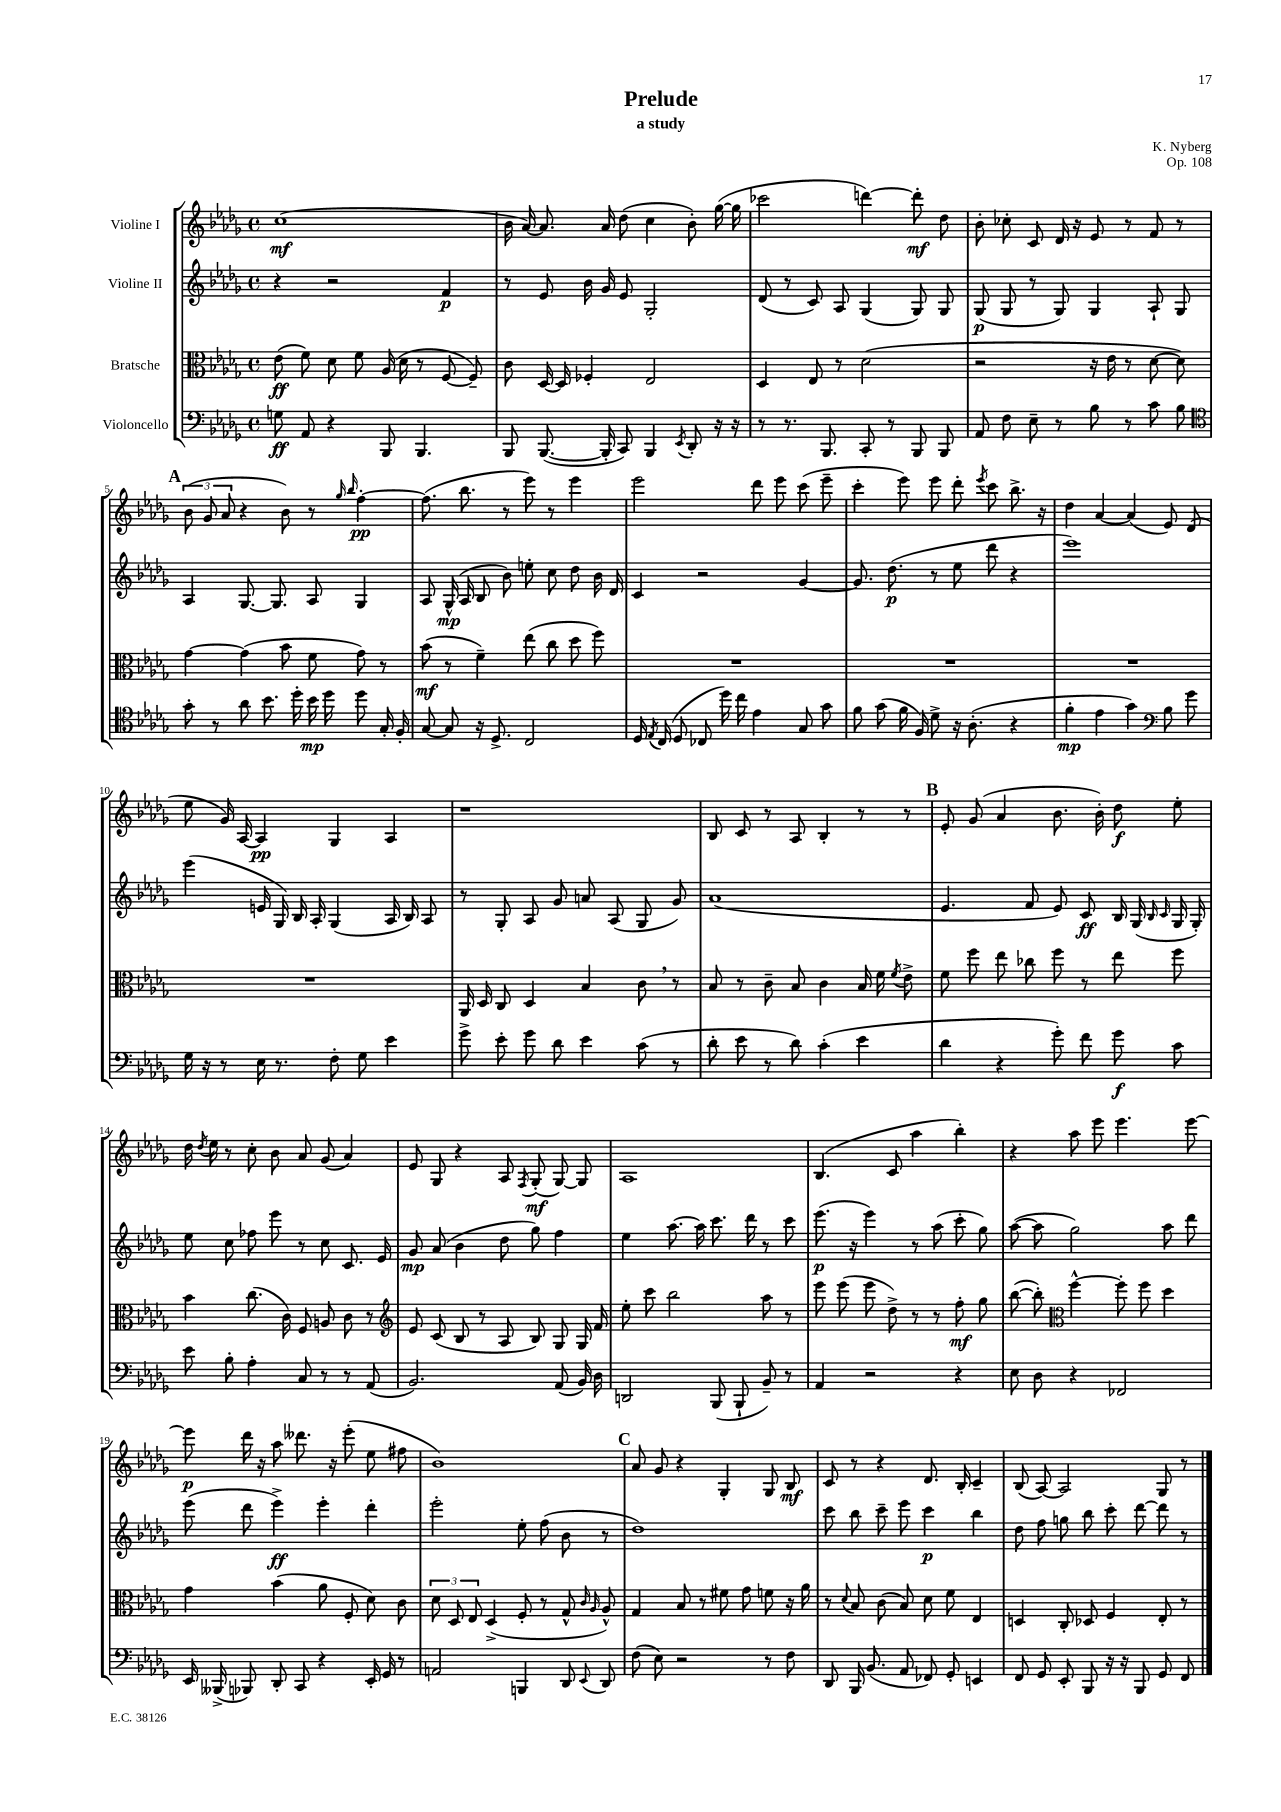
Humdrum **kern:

**kern	**dynam	**kern	**dynam	**kern	**dynam	**kern	**dynam
*part4	*part4	*part3	*part3	*part2	*part2	*part1	*part1
*staff4	*staff4	*staff3	*staff3	*staff2	*staff2	*staff1	*staff1
*I"Violoncello	*	*I"Bratsche	*	*I"Violine II	*	*I"Violine I	*
*clefF4	*	*clefC3	*	*clefG2	*	*clefG2	*
*k[b-e-a-d-g-]	*	*k[b-e-a-d-g-]	*	*k[b-e-a-d-g-]	*	*k[b-e-a-d-g-]	*
*M4/4	*	*M4/4	*	*M4/4	*	*M4/4	*
*met(c)	*	*met(c)	*	*met(c)	*	*met(c)	*
=1	=1	=1	=1	=1	=1	=1	=1
8Gn\	ff	(8e-\	ff	4r	.	(1cc	mf
8AA-/	.	8f\)	.	.	.	.	.
4r	.	8d-\	.	2r	.	.	.
.	.	8f\	.	.	.	.	.
8BBB-/	.	(16A-/	.	.	.	.	.
.	.	16d-\	.	.	.	.	.
4.BBB-/	.	8r	.	.	.	.	.
.	.	[8F/	.	4f/	p	.	.
.	.	8F~/])	.	.	.	.	.
=2	=2	=2	=2	=2	=2	=2	=2
8BBB-/	.	8c\	.	8r	.	16b-\	.
.	.	.	.	.	.	[16a-/)	.
([8.BBB-/	.	[16D-/	.	8e-/	.	8.a-/]	.
.	.	16D-/]	.	.	.	.	.
.	.	4F-X'/	.	16b-\	.	.	.
16BBB-'/]	.	.	.	16g-/	.	16a-/	.
8CC/)	.	.	.	8e-/	.	(8dd-\	.
4BBB-/	.	2E-/	.	2G-'/	.	4cc\	.
8qEE-/	.	.	.	.	.	.	.
8DD-'/	.	.	.	.	.	8b-'\)	.
16r	.	.	.	.	.	([16gg-\	.
16r	.	.	.	.	.	16gg-\]	.
=3	=3	=3	=3	=3	=3	=3	=3
8r	.	4D-/	.	(8d-/	.	2ccc-X\	.
8.r	.	.	.	8r	.	.	.
.	.	8E-/	.	8c/)	.	.	.
8.BBB-/	.	.	.	.	.	.	.
.	.	8r	.	8A-/	.	.	.
8CC'/	.	(2d-\	.	(4G-/	.	[4dddn\)	.
8r	.	.	.	.	.	.	.
8BBB-/	.	.	.	8G-/)	.	8ddd'\]	mf
8BBB-/	.	.	.	8G-/	.	8dd-\	.
=4	=4	=4	=4	=4	=4	=4	=4
8AA-/	.	2r	.	(8G-/	p	8b-'\	.
8F\	.	.	.	8G-/	.	8cc-X'\	.
8E-~\	.	.	.	8r	.	8c/	.
8r	.	.	.	8G-/)	.	16d-/	.
.	.	.	.	.	.	16r	.
8B-\	.	16r	.	4G-/	.	8e-/	.
.	.	16e-\	.	.	.	.	.
8r	.	8r	.	.	.	8r	.
8c\	.	[8d-\	.	8A-`/	.	8f/	.
8B-\	.	8d-\])	.	8G-/	.	8r	.
!!LO:LB:g=z
!!LO:REH:place=s1:t=A
=5	=5	=5	=5	=5	=5	=5	=5
*clefC4	*	*	*	*	*	*	*
8g-'\	.	[4g-\	.	4A-/	.	(12b-\	.
.	.	.	.	.	.	12g-/	.
8r	.	.	.	.	.	.	.
.	.	.	.	.	.	12a-/	.
8a-\	.	(4g-\]	.	[8.G-/	.	4r	.
8.b-\	.	.	.	.	.	.	.
.	.	.	.	8.G-/]	.	.	.
.	.	8b-\	.	.	.	8b-\)	.
16dd-'\	.	.	.	.	.	.	.
16b-\	mp	8f\	.	8A-/	.	8r	.
16dd-\	.	.	.	.	.	.	.
.	.	.	.	.	.	16qqgg-/	.
.	.	.	.	.	.	16qqbb-/	.
8dd-\	.	8g-\)	.	4G-/	.	[4ff'\	pp
16G-'/	.	8r	.	.	.	.	.
16F'/	.	.	.	.	.	.	.
=6	=6	=6	=6	=6	=6	=6	=6
[8G-/	.	(8b-\	mf	8A-/	.	(8.ff\]	.
8G-/]	.	8r	.	(16G-^^/	mp	.	.
.	.	.	.	16A-/	.	8.bb-\	.
16r	.	4f~\)	.	8B-/	.	.	.
8.D-^/	.	.	.	.	.	.	.
.	.	.	.	8b-\)	.	8r	.
2C/	.	(8ee-\	.	8een'\	.	8eee-\)	.
.	.	8cc\	.	8cc\	.	8r	.
.	.	8dd-\	.	8dd-\	.	4eee-\	.
.	.	8ff\)	.	16b-\	.	.	.
.	.	.	.	16d-/	.	.	.
=7	=7	=7	=7	=7	=7	=7	=7
16D-/	.	1r	.	4c/	.	2eee-\	.
8qE-/	.	.	.	.	.	.	.
(16C/	.	.	.	.	.	.	.
8D-/	.	.	.	.	.	.	.
8C-X/	.	.	.	2r	.	.	.
16dd-\)	.	.	.	.	.	.	.
16cc\	.	.	.	.	.	.	.
4e-\	.	.	.	.	.	8ddd-\	.
.	.	.	.	.	.	8eee-\	.
8G-/	.	.	.	[4g-/	.	(8ccc\	.
8g-\	.	.	.	.	.	8eee-~\	.
=8	=8	=8	=8	=8	=8	=8	=8
8f\	.	1r	.	8.g-/]	.	4ccc'\	.
(8g-\	.	.	.	.	.	.	.
.	.	.	.	(8.dd-\	p	.	.
16f\	.	.	.	.	.	8eee-\)	.
16F/)	.	.	.	.	.	.	.
8d-^\	.	.	.	8r	.	8eee-\	.
16r	.	.	.	8ee-\	.	8ddd-'\	.
(8.A-'\	.	.	.	.	.	.	.
.	.	.	.	.	.	8qeee-/	.
.	.	.	.	8ddd-\	.	8ccc\	.
4r	.	.	.	4r	.	8.bb-^\	.
.	.	.	.	.	.	16r	.
=9	=9	=9	=9	=9	=9	=9	=9
4f'\	mp	1r	.	1eee-)	.	4dd-\	.
4e-\	.	.	.	.	.	[4a-/	.
4g-\)	.	.	.	.	.	(4a-/]	.
*clefF4	*	*	*	*	*	*	*
8B-\	.	.	.	.	.	8e-/)	.
8g-\	.	.	.	.	.	(8d-/	.
!!LO:LB:g=z
=10	=10	=10	=10	=10	=10	=10	=10
16G-\	.	1r	.	(4eee-\	.	8ee-\	.
16r	.	.	.	.	.	.	.
8r	.	.	.	.	.	16g-/)	.
.	.	.	.	.	.	[16A-/	.
16E-\	.	.	.	16en/	.	4A-/]	pp
8.r	.	.	.	16G-/)	.	.	.
.	.	.	.	16B-/	.	.	.
.	.	.	.	16A-'/	.	.	.
8F'\	.	.	.	(4G-/	.	4G-/	.
8G-\	.	.	.	.	.	.	.
4e-\	.	.	.	16A-/	.	4A-/	.
.	.	.	.	16B-/)	.	.	.
.	.	.	.	8A-/	.	.	.
=11	=11	=11	=11	=11	=11	=11	=11
8g-^\	.	16AA-/	.	8r	.	1r	.
.	.	16D-/	.	.	.	.	.
8e-'\	.	8C/	.	8G-'/	.	.	.
8g-\	.	4D-/	.	8A-/	.	.	.
8d-\	.	.	.	8g-/	.	.	.
4e-\	.	4B-/	.	8an/	.	.	.
.	.	.	.	(8A-/	.	.	.
(8c\	.	8c,\	.	8G-/	.	.	.
8r	.	8r	.	8g-/)	.	.	.
=12	=12	=12	=12	=12	=12	=12	=12
8d-'\	.	8B-/	.	(1a-	.	8B-/	.
8e-\	.	8r	.	.	.	8c/	.
8r	.	8c~\	.	.	.	8r	.
8d-\)	.	8B-/	.	.	.	8A-/	.
(4c'\	.	4c\	.	.	.	4B-'/	.
4e-\	.	16B-/	.	.	.	8r	.
.	.	16f\	.	.	.	.	.
.	.	8qf/	.	.	.	.	.
.	.	8e-^\	.	.	.	8r	.
!!LO:REH:place=s1:t=B
=13	=13	=13	=13	=13	=13	=13	=13
4d-\	.	8f\	.	4.e-/	.	8e-'/	.
.	.	8ff\	.	.	.	(8g-/	.
4r	.	8ee-\	.	.	.	4a-/	.
.	.	8cc-X\	.	8f/	.	.	.
8g-'\)	.	8ff\	.	8e-/)	.	8.b-\	.
8f\	.	8r	.	8c/	ff	.	.
.	.	.	.	.	.	16b-'\)	.
8g-\	f	8ee-\	.	16B-/	.	8dd-\	f
.	.	.	.	(16G-/	.	.	.
.	.	.	.	16qqB-/	.	.	.
.	.	.	.	16qqc/	.	.	.
8c\	.	8ff\	.	16G-/	.	8ee-'\	.
.	.	.	.	16G-'/)	.	.	.
!!LO:LB:g=z
=14	=14	=14	=14	=14	=14	=14	=14
8e-\	.	4b-\	.	8ee-\	.	16dd-\	.
.	.	.	.	.	.	8qdd-/	.
.	.	.	.	.	.	16ee-\	.
8B-'\	.	.	.	8cc\	.	8r	.
4A-'\	.	(8.cc\	.	8ff-X\	.	8cc'\	.
.	.	.	.	8eee-\	.	8b-\	.
.	.	16c\)	.	.	.	.	.
8C/	.	8F/	.	8r	.	8a-/	.
8r	.	8An/	.	8cc\	.	(8g-/	.
8r	.	8c\	.	8.c/	.	4a-/)	.
(8AA-/	.	8r	.	.	.	.	.
.	.	.	.	16e-/	.	.	.
=15	=15	=15	=15	=15	=15	=15	=15
*	*	*clefG2	*	*	*	*	*
2.BB-/)	.	8e-/	.	8g-/	mp	8e-/	.
.	.	(8c/	.	(8a-/	.	8G-/	.
.	.	8B-/	.	4b-\	.	4r	.
.	.	8r	.	.	.	.	.
.	.	8A-/	.	8dd-\	.	8A-/	.
.	.	.	.	.	.	8qF/	.
.	.	8B-/)	.	8gg-\)	.	(8G-'/	mf
(8AA-/	.	8G-/	.	4ff\	.	[8G-/)	.
16BB-/)	.	16G-/	.	.	.	8G-/]	.
16D-\	.	16f/	.	.	.	.	.
=16	=16	=16	=16	=16	=16	=16	=16
2DDn/	.	8ee-'\	.	4ee-\	.	1A-	.
.	.	8ccc\	.	.	.	.	.
.	.	2bb-\	.	[8.aa-\	.	.	.
.	.	.	.	16aa-\]	.	.	.
(8BBB-/	.	.	.	8.ccc\	.	.	.
8BBB-`/	.	.	.	.	.	.	.
.	.	.	.	16ddd-\	.	.	.
8BB-~/)	.	8aa-\	.	8r	.	.	.
8r	.	8r	.	8ccc\	.	.	.
=17	=17	=17	=17	=17	=17	=17	=17
4AA-/	.	8eee-\	.	(8.eee-\	p	(4.B-/	.
.	.	(8eee-\	.	.	.	.	.
.	.	.	.	16r	.	.	.
2r	.	8eee-\	.	4eee-\)	.	.	.
.	.	8dd-^\)	.	.	.	8c/	.
.	.	8r	.	8r	.	4aa-\	.
.	.	8r	.	(8aa-\	.	.	.
4r	.	8ff'\	mf	8ccc'\	.	4bb-'\)	.
.	.	8gg-\	.	8gg-\)	.	.	.
=18	=18	=18	=18	=18	=18	=18	=18
8E-\	.	([8bb-\	.	([8aa-\	.	4r	.
8D-\	.	8bb-'\])	.	8aa-\]	.	.	.
*	*	*clefC3	*	*	*	*	*
4r	.	[4ff^^\	.	2gg-\)	.	8aa-\	.
.	.	.	.	.	.	8eee-\	.
2FF-X/	.	8ff'\]	.	.	.	4.eee-\	.
.	.	8ff\	.	.	.	.	.
.	.	4dd-\	.	8aa-\	.	.	.
.	.	.	.	8ddd-\	.	[8eee-\	.
!!LO:LB:g=z
=19	=19	=19	=19	=19	=19	=19	=19
16EE-/	.	4g-\	.	(8eee-\	.	8eee-\]	p
(16BBB--X^/	.	.	.	.	.	.	.
8BBB-X/)	.	.	.	8ddd-\	.	16ddd-\	.
.	.	.	.	.	.	16r	.
8DD-'/	.	(4b-\	.	4eee-^\)	ff	8aa-\	.
8CC/	.	.	.	.	.	8.ddd--X\	.
4r	.	8a-\	.	4eee-'\	.	.	.
.	.	.	.	.	.	16r	.
.	.	8F'/	.	.	.	(8eee-'\	.
16EE-'/	.	8d-\)	.	4ddd-'\	.	8ee-\	.
16GG-/	.	.	.	.	.	.	.
8r	.	8c\	.	.	.	8ff#X\	.
=20	=20	=20	=20	=20	=20	=20	=20
2AAn/	.	12d-\	.	2eee-'\	.	1b-)	.
.	.	12D-/	.	.	.	.	.
.	.	12E-/	.	.	.	.	.
.	.	(4D-^/	.	.	.	.	.
4BBBn/	.	8F'/	.	8ee-'\	.	.	.
.	.	8r	.	(8ff\	.	.	.
8DD-/	.	8G-^^/	.	8b-\	.	.	.
.	.	16qqc/	.	.	.	.	.
8qqEE-/	.	16qqA-/	.	.	.	.	.
8DD-/	.	8A-^^/)	.	8r	.	.	.
!!LO:REH:place=s1:t=C
=21	=21	=21	=21	=21	=21	=21	=21
(8F\	.	4G-/	.	1dd-)	.	8a-/	.
8E-\)	.	.	.	.	.	8g-/	.
2r	.	8B-/	.	.	.	4r	.
.	.	8r	.	.	.	.	.
.	.	8f#X\	.	.	.	4G-'/	.
.	.	8g-\	.	.	.	.	.
8r	.	8fn\	.	.	.	8G-/	.
8F\	.	16r	.	.	.	8B-/	mf
.	.	16a-\	.	.	.	.	.
=22	=22	=22	=22	=22	=22	=22	=22
8DD-/	.	8r	.	8ccc\	.	8c/	.
.	.	8qqd-/	.	.	.	.	.
16BBB-/	.	8B-/	.	8bb-\	.	8r	.
(8.BB-/	.	.	.	.	.	.	.
.	.	(8c\	.	8ccc~\	.	4r	.
8AA-/	.	8B-/)	.	8eee-\	.	.	.
8FF-X/)	.	8d-\	.	4ccc\	p	8.d-/	.
8GG-'/	.	8f\	.	.	.	.	.
.	.	.	.	.	.	16B-'/	.
4EEn/	.	4E-/	.	4bb-\	.	4c~/	.
=23	=23	=23	=23	=23	=23	=23	=23
8FF/	.	4Dn/	.	8dd-\	.	(8B-/	.
8GG-/	.	.	.	8ff\	.	[8A-/)	.
8EE-'/	.	8C'/	.	8ggn\	.	2A-/]	.
8BBB-/	.	8D-X/	.	8bb-\	.	.	.
16r	.	4F/	.	8ccc'\	.	.	.
16r	.	.	.	.	.	.	.
8BBB-/	.	.	.	[8ddd-\	.	.	.
8GG-/	.	8E-'/	.	8ddd-\]	.	8G-/	.
8FF/	.	8r	.	8r	.	8r	.
==	==	==	==	==	==	==	==
*-	*-	*-	*-	*-	*-	*-	*-
